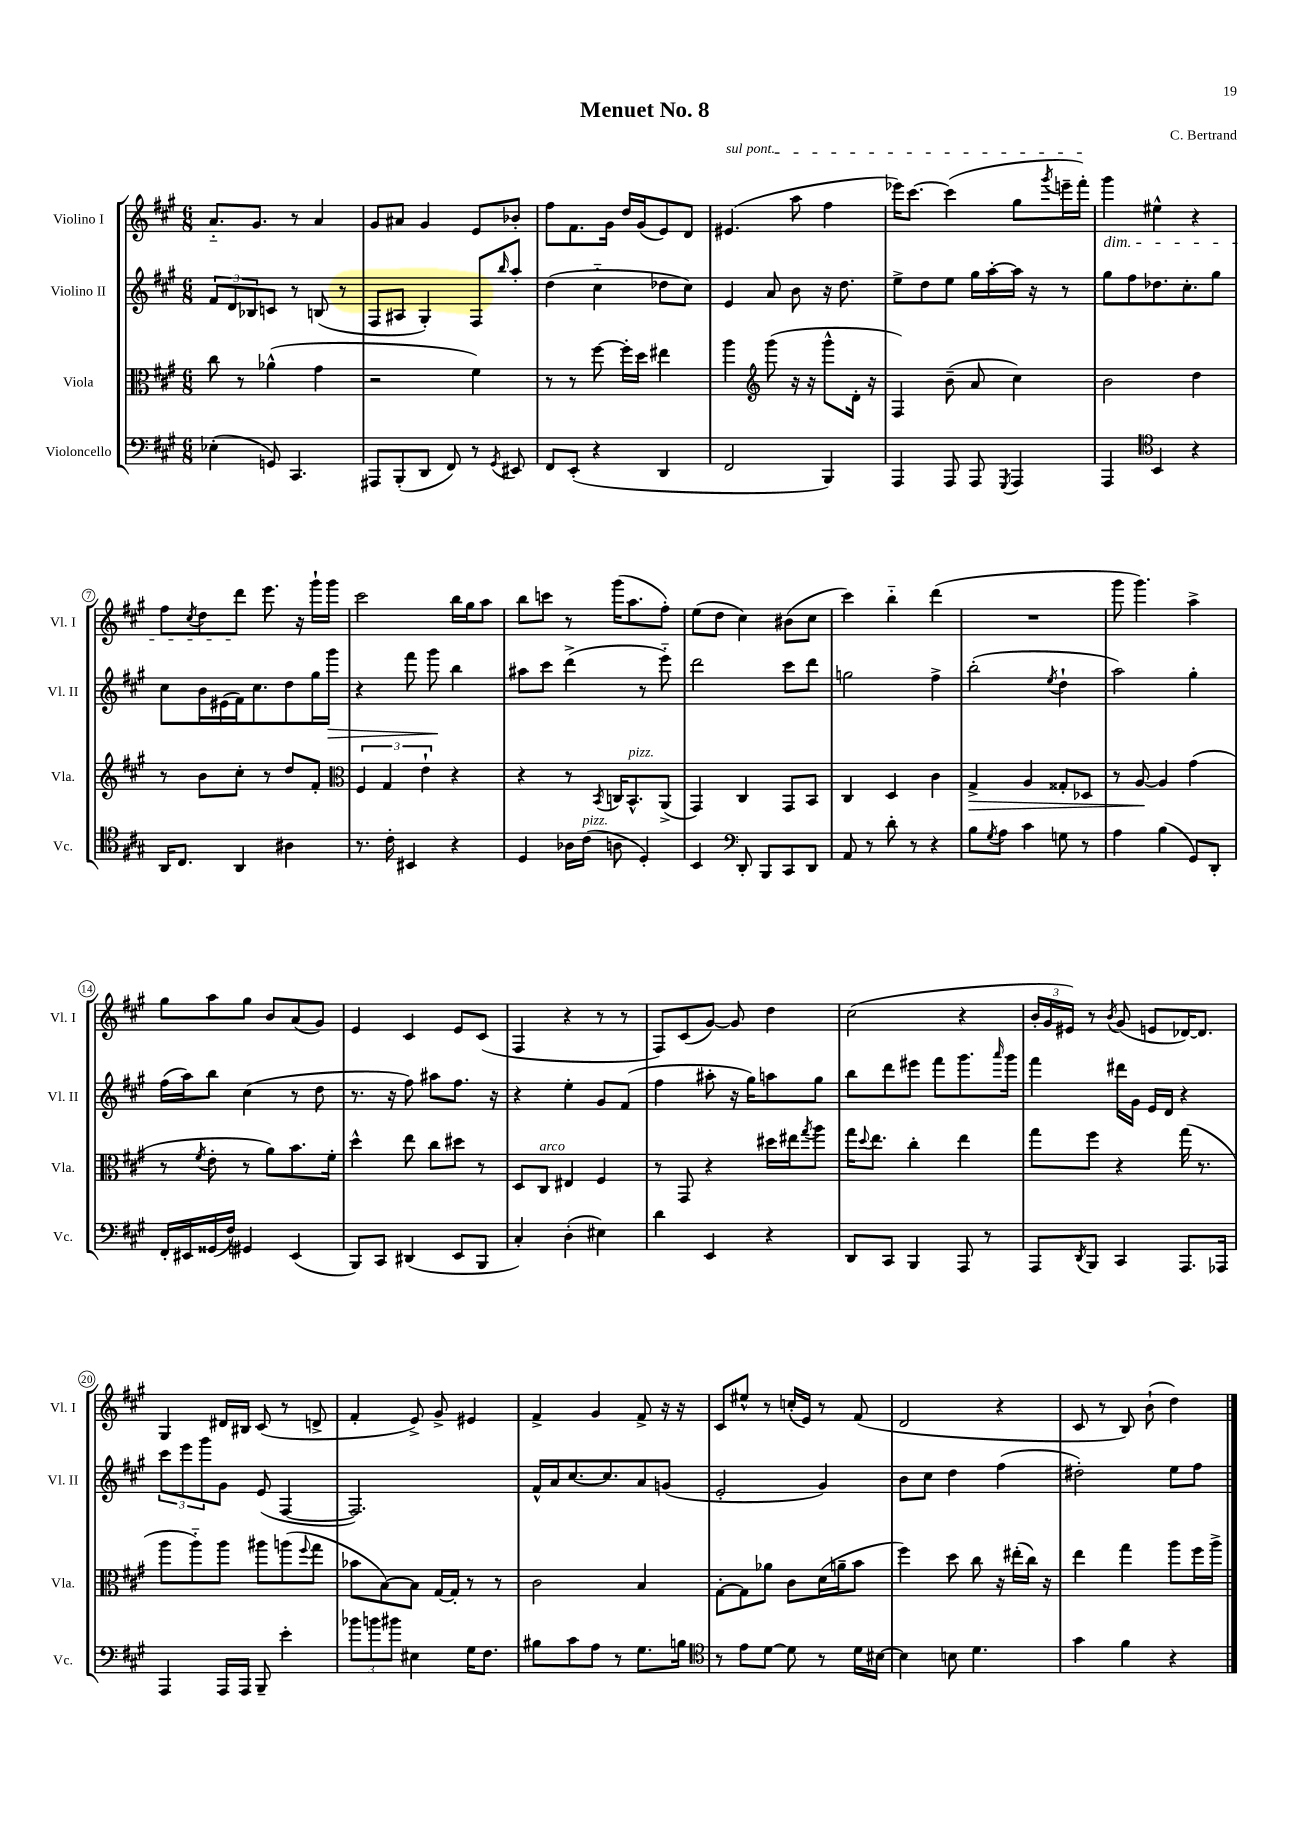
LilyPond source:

\header { title = "Menuet No. 8" composer = "C. Bertrand" }
<<
\new StaffGroup <<
\new Staff = "s0" \with { instrumentName = "Violino I" shortInstrumentName = "Vl. I" } {
    \clef treble \key a \major \numericTimeSignature \time 6/8
    a'8.-_ gis'8. r8 a'4 |
    gis'8 ais'8 gis'4 e'8 bes'8-. |
    fis''8 fis'8. gis'16 d''16 gis'16( e'8) d'8 |
    \once \override TextSpanner.bound-details.left.text = \markup { \italic "sul pont." } eis'4.\startTextSpan( a''8 fis''4 |
    ees'''16) cis'''8.~ cis'''4( gis''8 \acciaccatura { gis'''8 } e'''16-- fis'''16-.\stopTextSpan) |
    gis'''4\dim eis''4-^ r4 |
    fis''8 \acciaccatura { cis''8 } d''8 d'''8\! e'''8. r16 gis'''16-! gis'''16 |
    cis'''2 b''16 gis''16 a''8 |
    b''8 c'''8 r8 gis'''16( a''8. fis''8-.) |
    e''8( d''8 cis''4) bis'8( cis''8 |
    cis'''4) b''4-_ d'''4( |
    R2. |
    gis'''8 gis'''4.) a''4-> |
    gis''8 a''8 gis''8 b'8 a'8( gis'8) |
    e'4 cis'4 e'8 cis'8( |
    fis4 r4 r8 r8 |
    fis8) cis'8( gis'8~) gis'8 d''4 |
    cis''2( r4 |
    \tuplet 3/2 { b'16-. gis'16 eis'16) } r8 \acciaccatura { b'8 } gis'8( e'8 des'16~) des'8. |
    gis4 dis'16 bis16 cis'8( r8 d'8-> |
    fis'4-. e'8->) gis'8-> eis'4 |
    fis'4-> gis'4 fis'8-> r16 r16 |
    cis'8 eis''8-^ r8 c''16-.( e'16) r8 fis'8( |
    d'2 r4 |
    cis'8 r8 b8) b'8-!( d''4) \bar "|." |
}
\new Staff = "s1" \with { instrumentName = "Violino II" shortInstrumentName = "Vl. II" } {
    \clef treble \key a \major \numericTimeSignature \time 6/8
    \tuplet 3/2 { fis'8 d'8 bes8 } c'8 r8 b8( r8 |
    fis8 ais8 gis4-.) fis8 \grace { b''16 } a''8-. |
    d''4( cis''4-_ des''8 cis''8) |
    e'4 a'8 b'8 r16 d''8. |
    e''8-> d''8 e''8 gis''16 a''16~-. a''16 r16 r8 |
    gis''8 fis''8 des''8. cis''8.-. gis''8 |
    cis''8 b'16 eis'16( fis'16) cis''8. d''8 gis''16 gis'''16\> |
    r4 fis'''8 gis'''8\! b''4 |
    ais''8 cis'''8 d'''4->( r8 e'''8-_) |
    d'''2 cis'''8 d'''8 |
    g''2 fis''4-> |
    b''2-.( \acciaccatura { e''8 } d''4-! |
    a''2) gis''4-. |
    fis''16( a''16) b''8 cis''4( r8 d''8 |
    r8. r16 fis''8) ais''8 fis''8. r16 |
    r4 e''4-. gis'8 fis'8( |
    fis''4 ais''8-. r16 gis''16) a''8 gis''8 |
    b''8 d'''8 eis'''8 fis'''8 gis'''8. \grace { a'''16 } gis'''16 |
    fis'''4 dis'''16 gis'16 e'16 d'16 r4 |
    \tuplet 3/2 { cis'''8 e'''8 gis'''8 } gis'8 e'8( fis4~ |
    fis2.) |
    fis'16-^ a'16 cis''8.~ cis''8. a'8 g'8( |
    e'2-. gis'4) |
    b'8 cis''8 d''4 fis''4( |
    dis''2-.) e''8 fis''8 \bar "|." |
}
\new Staff = "s2" \with { instrumentName = "Viola" shortInstrumentName = "Vla." } {
    \clef alto \key a \major \numericTimeSignature \time 6/8
    cis''8 r8 aes'4-^( gis'4 |
    r2 fis'4) |
    r8 r8 fis''8~ fis''16-. d''16 eis''4 |
    a''4 \clef treble gis'''8( r16 r16 gis'''8-^ d'16-. r16 |
    fis4) b'8--( a'8 cis''4) |
    b'2 d''4 |
    r8 b'8 cis''8-. r8 d''8 fis'8-. |
    \clef alto \tuplet 3/2 { fis4 gis4 e'4-! } r4 |
    r4 r8 \acciaccatura { b,8 } c16 b,8.-^^\markup { \italic "pizz." } a,8->( |
    gis,4) cis4 gis,8 b,8 |
    cis4 d4 cis'4 |
    gis4->\> a4 gisis8-. des8 |
    r8 a8~\! a4 gis'4( |
    r8 \acciaccatura { fis'8 } e'8-. r8 a'8) b'8. fis'16-. |
    d''4-^ e''8 cis''8 dis''8 r8 |
    d8 cis8^\markup { \italic "arco" } eis4 fis4 |
    r8 gis,8 r4 dis''16 eis''16 \acciaccatura { gis''8 } a''8 |
    gis''16 \appoggiatura { d''8 } e''8. cis''4-. e''4 |
    gis''8 fis''8 r4 gis''16( r8. |
    a''8 a''8-_) a''8 ais''8 a''8( \appoggiatura { fis''8 } gis''8 |
    bes'8 b8~) b8 gis16~ gis16-. r8 r8 |
    cis'2 b4 |
    gis8~-. gis8 aes'8 cis'8 d'16( a'16-- b'8 |
    fis''4) d''8 cis''8 r16 eis''16-.( cis''16) r16 |
    e''4 gis''4 a''8 fis''16 a''16-> \bar "|." |
}
\new Staff = "s3" \with { instrumentName = "Violoncello" shortInstrumentName = "Vc." } {
    \clef bass \key a \major \numericTimeSignature \time 6/8
    ees4-.( g,8) cis,4. |
    ais,,8 b,,8-.( d,8 fis,8) r8 \acciaccatura { gis,8 } eis,8 |
    fis,8 e,8-.( r4 d,4 |
    fis,2 b,,4) |
    a,,4 a,,8 a,,8 \acciaccatura { gis,,8 } a,,4 |
    a,,4 \clef tenor b,4 r4 |
    a,16 cis8. a,4 ais4 |
    r8. cis'16-. bis,4 r4 |
    d4 aes16 cis'16^\markup { \italic "pizz." }( a8 d4-.) |
    b,4 \clef bass d,8-. b,,8 cis,8 d,8 |
    a,8 r8 d'8-. r8 r4 |
    b8 \acciaccatura { gis8 } a8 cis'4 g8 r8 |
    a4 b4( gis,8) d,8-. |
    fis,16-. eis,16 gisis,16( fis16) gis,4 eis,4( |
    b,,8) cis,8 dis,4( e,8 b,,8 |
    cis4-.) d4-.( eis4) |
    d'4 e,4 r4 |
    d,8 cis,8 b,,4 a,,8 r8 |
    a,,8 \acciaccatura { d,8 } b,,8 cis,4 a,,8. aes,,16 |
    a,,4 a,,16 a,,16 b,,8-- e'4-. |
    \tuplet 3/2 { bes'8 b'8 bis'8 } eis4 gis16 fis8. |
    bis8 cis'8 a8 r8 gis8. b16 |
    \clef tenor r8 e'8 d'8~ d'8 r8 d'16 bis16~ |
    bis4 b8 d'4. |
    gis'4 fis'4 r4 \bar "|." |
}
>>
>>
\layout { \context { \Score \override BarNumber.stencil = #(make-stencil-circler 0.1 0.3 ly:text-interface::print) } }
